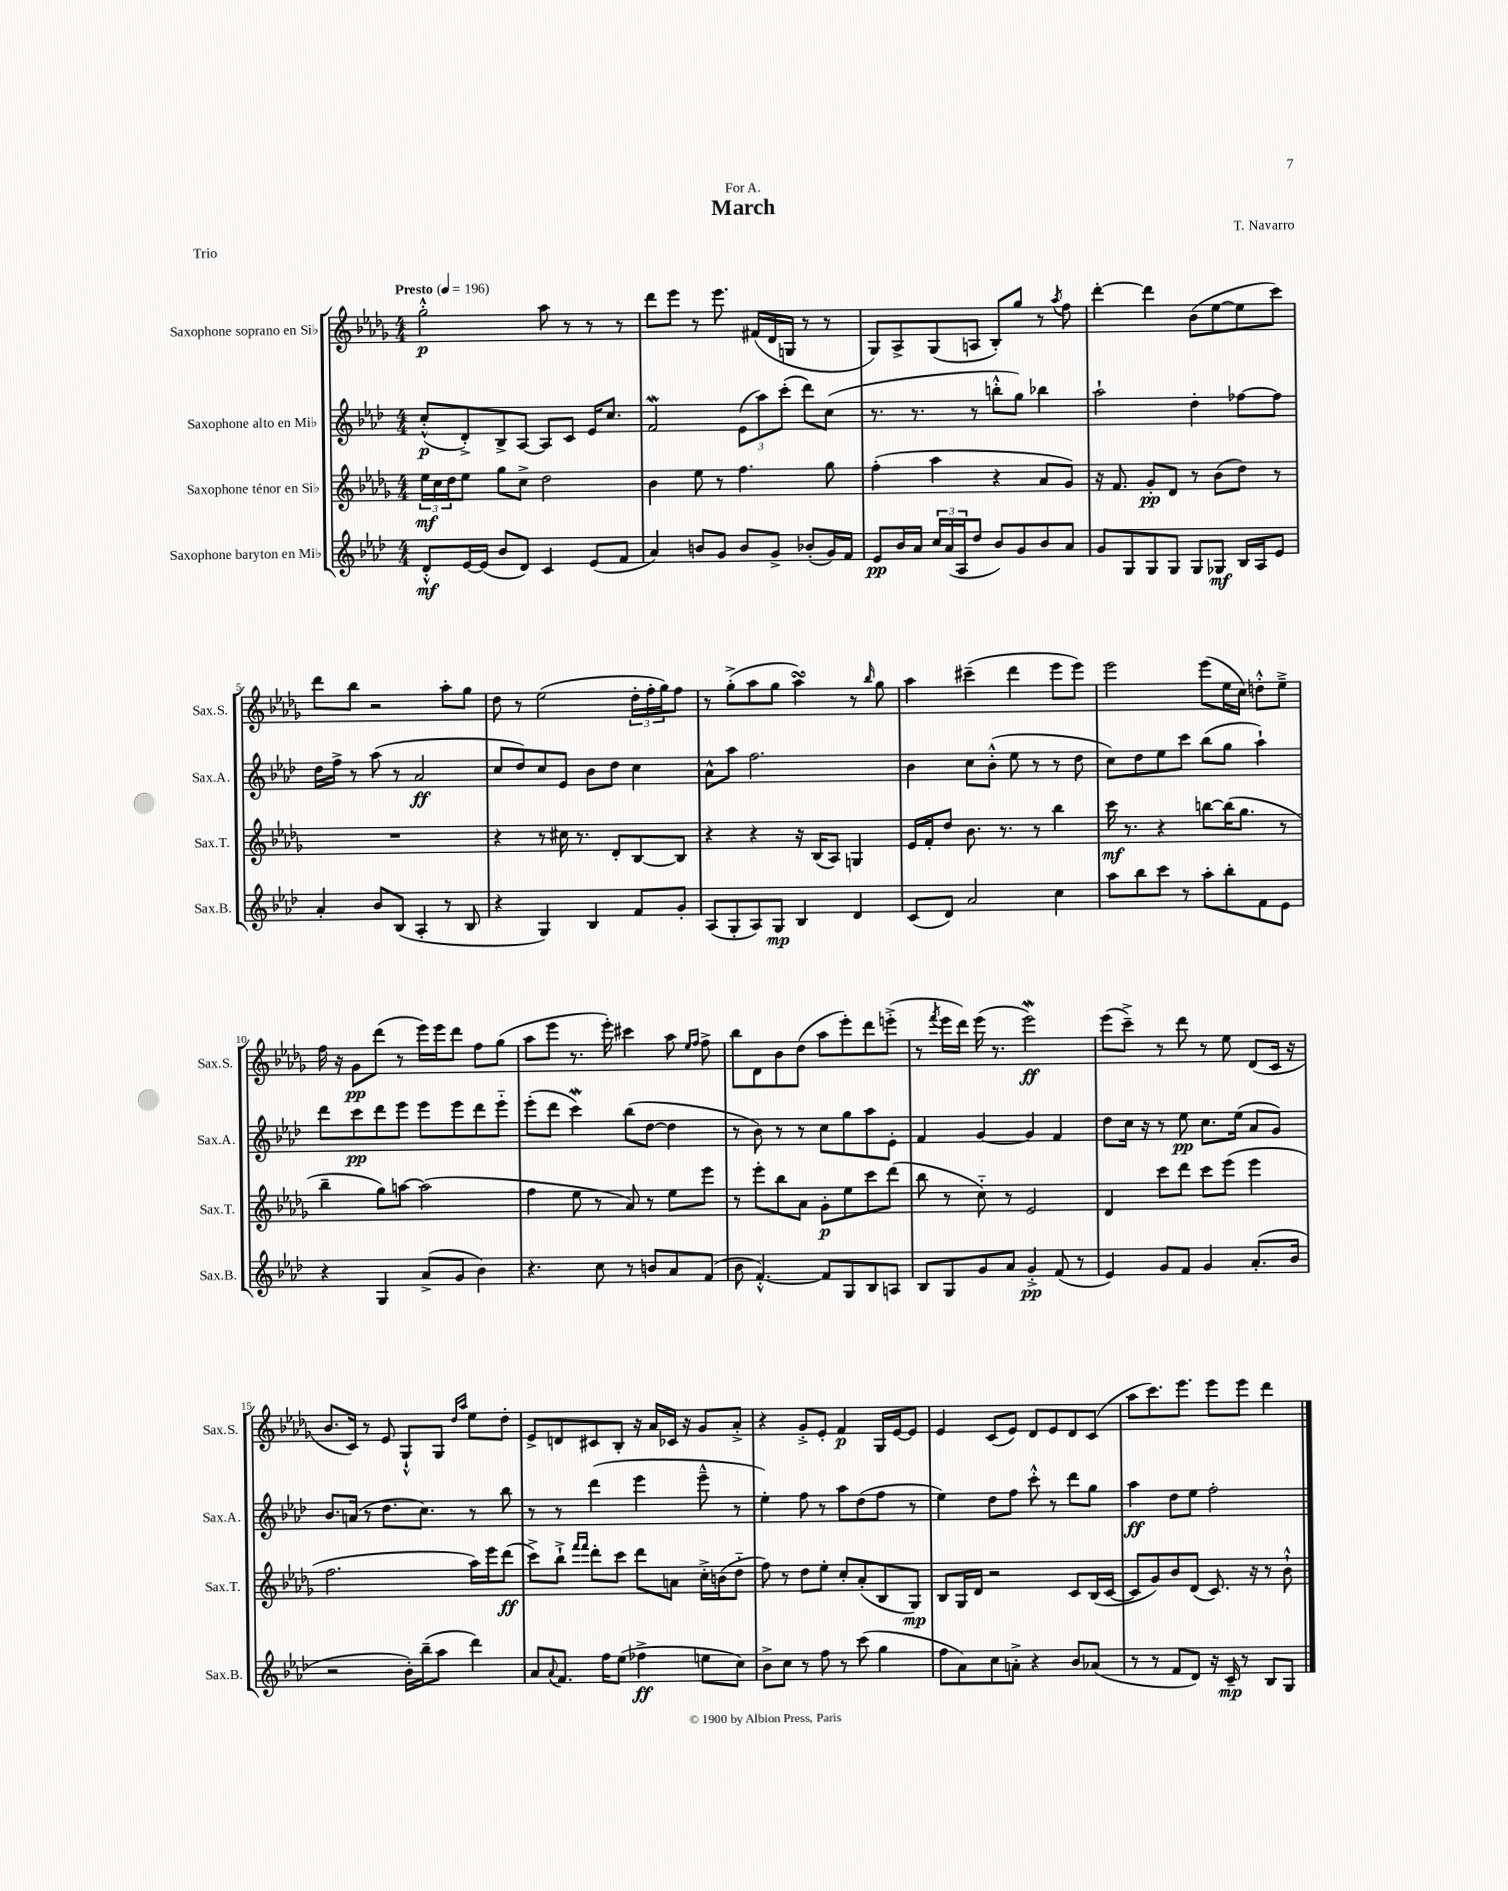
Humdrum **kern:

**kern	**kern	**kern	**kern
*staff4	*staff3	*staff2	*staff1
*clefG2	*clefG2	*clefG2	*clefG2
*k[b-e-a-d-]	*k[b-e-a-d-g-]	*k[b-e-a-d-]	*k[b-e-a-d-g-]
*M4/4	*M4/4	*M4/4	*M4/4
*MM196	*MM196	*MM196	*MM196
8d-'^^	24ee-	(8cc'^^	2gg-'^^
.	24cc	.	.
.	24dd-	.	.
[16e-	8ee-	8d-'^)	.
(16e-]	.	.	.
8b-	8gg-	8B-^	.
8d-)	8cc^	[8A-	.
4c	2dd-	8A-]	8aa-
.	.	8c	8r
(8e-	.	16e-	8r
.	.	8.cc	.
8f	.	.	8r
=	=	=	=
4a-)	4b-	2f	8ddd-
.	.	.	8eee-
8b	8ee-	.	8r
8g	8r	.	8.eee-
8b	4.ff	(12e-	.
.	.	.	(16f#
.	.	12aa-)	.
8g^	.	.	16d-
.	.	(12ccc'	.
.	.	.	16G
(8b-'	.	8ddd-)	8r
16g)	8gg-	(8cc	8r
16f	.	.	.
=	=	=	=
8e-	(4ff'	8.r	8G-)
16b-	.	.	8A-^
16a-	.	8.r	.
24cc	4aa-	.	(8G-
(24a-	.	.	.
24A-	.	.	.
8dd-	.	8r	8A
8b-)	4r	8bb'^^	8B-')
8g	.	8gg)	8gg-
8b-	8a-	4bb-	8r
.	.	.	8qaa-
8a-	8g-)	.	8ff
=	=	=	=
8g	16r	2aa-`	[4ddd-'
.	8.f	.	.
8G	.	.	.
8G	8g-'	.	4ddd-]
8G	8d-	.	.
8G	8r	4dd-'	(8b-
8G-	(8b-	.	[8ee-
16B-	8dd-)	[8ff-	8ee-]
16A-	.	.	.
8e-	8r	8ff-]	8ccc)
=	=	=	=
4a-'	1r	16dd-	8ddd-
.	.	16ff^	.
.	.	8r	8bb-
8b-	.	(8aa-	2r
(8B-	.	8r	.
4A-'	.	2a-	.
8r	.	.	8aa-'
8B-	.	.	8gg-
=	=	=	=
4r	4r	8cc	8dd-
.	.	8dd-)	8r
4G)	8r	8cc	(2ee-
.	16cc#	8e-	.
.	8.r	.	.
4B-	.	8b-	.
.	8d-'	8dd-	.
8f	[8B-	4cc	24dd-'
.	.	.	24ff'
.	.	.	24gg-)
8g'	8B-]	.	8ff
=	=	=	=
(8A-	4r	8a-^^	8r
8G'	.	8aa-	(8gg-'^
8A-)	4r	2.ff	8aa-
8G	.	.	8gg-
4B-	16r	.	4aa-)
.	(16B-	.	.
.	8A-)	.	.
4d-	4G	.	8r
.	.	.	16qqbb-
.	.	.	8gg-
=	=	=	=
(8c	16e-	4b-	4aa-
.	16f'	.	.
8d-)	8dd-	.	.
2a-	8.b-	8cc	(4ccc#~
.	.	(8b-'^^	.
.	8.r	.	.
.	.	8ee-	4ddd-
.	8r	8r	.
4cc	4bb-	8r	8eee-
.	.	8dd-	8eee-)
=	=	=	=
8aa-	16ccc	8cc)	2eee-
.	8.r	.	.
8bb-	.	8dd-	.
8ccc	4r	8ee-	.
8r	.	8ccc	.
8aa-'	[8bb	(8bb-	(8eee-
8bb-'	(16bb]	8gg	16ee-
.	8.gg-	.	16cc)
8f	.	4aa-`)	8dd'^^
8e-	8r	.	8ee-~^
=	=	=	=
4r	4bb-~	8ddd-	16ff
.	.	.	16r
.	.	8ccc	8g-
4G	8gg-)	8ddd-	(8ddd-
.	[8aa	8eee-	8r
(8a-^	(2aa]	8eee-	16eee-)
.	.	.	16eee-
8g	.	8eee-	8ddd-
4b-)	.	8ddd-	8ff
.	.	8eee-'~	(8gg-
=	=	=	=
4.r	4ff	(8eee-'	8aa-
.	.	8ddd-	8eee-
.	8ee-	4ccc)	8.r
8cc	8r	.	.
.	.	.	16eee-')
8r	8a-)	(8bb-	4ccc#
8b	8r	[8dd-	.
8a-	8ee-	4dd-]	8aa-
.	.	.	16qqee-
.	.	.	16qqff
(8f	8eee-	.	8ff^
=	=	=	=
8b-	8r	8r	8bb-
[4.f'^^)	8eee-'	8b-)	8d-
.	8bb-	8r	8b-
.	8a-	8r	(8dd-
8f]	8g-'	8cc	8aa-
8G	8ee-	8gg	8eee-')
8B-	8ccc	8aa-	8ddd-
8A	(8ddd-	8e-'	(8eee'^
=	=	=	=
8B-	8bb-	4f	8r
.	.	.	8qfff
8G	8r	.	16eee-
.	.	.	16ddd-)
8g	8cc'~)	[4g	(16eee-
.	.	.	8.r
8a-	8r	.	.
4g'^	2e-	4g]	2eee-)
(8f	.	4f	.
8r	.	.	.
=	=	=	=
4e-)	4d-	8dd-	(8eee-
.	.	16cc	8ccc~^)
.	.	16r	.
8g	8ccc	8r	8r
8f	8ddd-	8ee-	8ddd-
4g	8ccc	8.cc	8r
.	(8eee-	.	8ee-
.	.	(16ee-	.
(8.a-'	4eee-	8a-	(8d-
.	.	8g)	16c
16b-	.	.	16r
=	=	=	=
2r	2.ff	8.b-	8.b-
.	.	(16a	16c)
.	.	8r	8r
.	.	8.dd-	8e-
16b-')	.	.	8G-`^^
(16bb-~	.	8.cc)	.
8aa-	.	.	8G-
.	.	.	16qqdd-
.	.	.	16qqaa-
4ddd-)	16aa-)	8r	8ee-
.	16eee-	.	.
.	(8ddd-	8bb-	8dd-'
=	=	=	=
8a-	8ccc^)	8r	8e-^
8qqa-	.	.	.
8.f	8bb-`^	8r	8d
.	16qqfff	.	.
.	16qqfff	.	.
.	8ddd-'	(4ddd-	8c#
16ff	.	.	.
(8ee-	8ccc	.	8B-'
4ff-^	8ddd-	4eee-	16r
.	.	.	16a-
.	8a	.	16c-
.	.	.	16r
8ee	16cc'^	8eee-~^^	8g-
.	(16b	.	.
8cc)	8dd-'~	8r	8a-'^
=	=	=	=
8b-^	8ff)	4ee-')	4r
8cc	8r	.	.
8r	8dd-	8ff	8g-'^
8ff	8ee-'	8r	8e-'
8r	8cc'	8aa-	4f
(8ccc	(8a-'	(8dd-	.
4gg	8B-	8ff	16G-
.	.	.	[16e-
.	8G-)	8r	8e-]
=	=	=	=
8ff	8B-	4ee-)	4e-
8a-)	16G-	.	.
.	16d-	.	.
8cc	2r	8dd-	(8c
8a'^	.	8ff	8e-)
4r	.	8ccc'^^	8d-
.	.	8r	8e-
8b-	8c	8ddd-	8d-
(8a-	(16B-	8gg	(8c
.	[16c	.	.
=	=	=	=
8r	8c]	4aa-	8aa-
8r	8g-)	.	8.ccc)
8f	8b-	8dd-	.
.	.	.	8.eee-
8d-)	(8d-	8ee-	.
16r	8.c)	2ff'	8eee-
16c~	.	.	.
8r	.	.	8eee-
.	16r	.	.
8B-	8r	.	4ddd-
8G	8b-`^^	.	.
==	==	==	==
*-	*-	*-	*-
